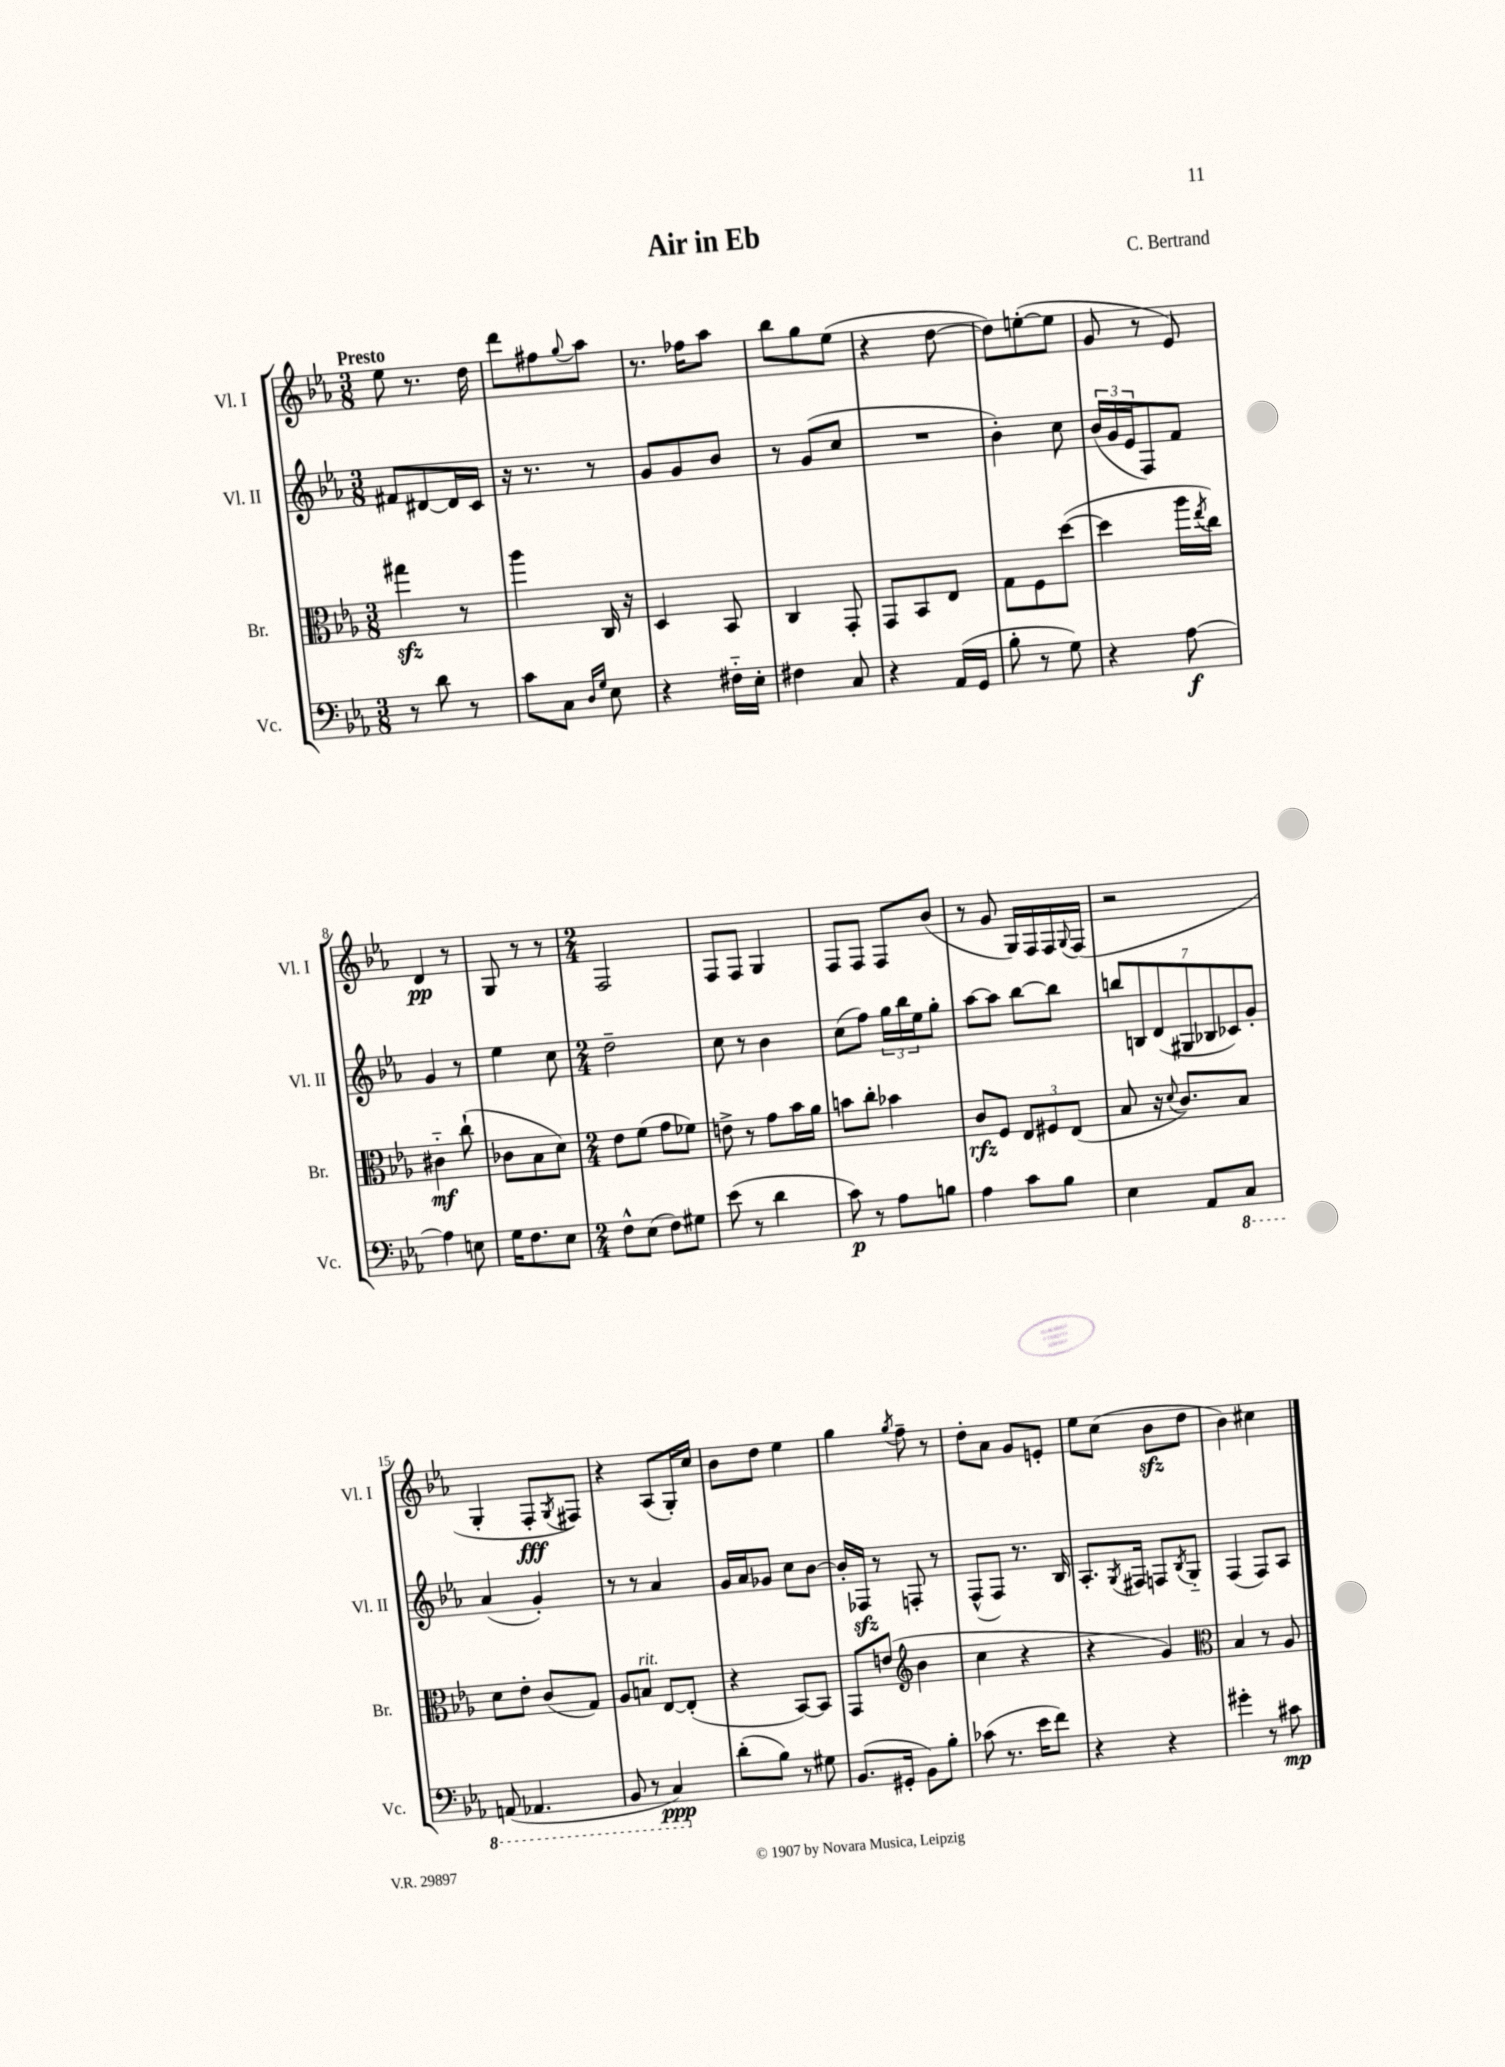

**kern	**dynam	**kern	**dynam	**kern	**kern	**dynam
*part4	*part4	*part3	*part3	*part2	*part1	*part1
*staff4	*staff4	*staff3	*staff3	*staff2	*staff1	*staff1
*I"Vc.	*	*I"Br.	*	*I"Vl. II	*I"Vl. I	*
*I'Vc.	*	*I'Br.	*	*I'Vl. II	*I'Vl. I	*
*clefF4	*	*clefC3	*	*clefG2	*clefG2	*
*k[b-e-a-]	*	*k[b-e-a-]	*	*k[b-e-a-]	*k[b-e-a-]	*
*M3/8	*	*M3/8	*	*M3/8	*M3/8	*
=1	=1	=1	=1	=1	=1	=1
!	!	!	!	!	!LO:TX:a:B:t=Presto	!
8r	.	4gg#Xzz\	.	8f#X/L	8ee-\	.
8d\	.	.	.	[8d#X/	8.r	.
8r	.	8r	.	16d#/L]	.	.
.	.	.	.	16c/JJ	16dd\	.
=2	=2	=2	=2	=2	=2	=2
8c\L	.	4aa-\	.	16r	8ddd\L	.
.	.	.	.	8.r	.	.
8C\J	.	.	.	.	8ff#X\	.
16qqD/LL	.	.	.	.	.	.
16qqG/JJ	.	.	.	.	8qqgg/	.
8E-\	.	16C/	.	8r	8aa-\J	.
.	.	16r	.	.	.	.
=3	=3	=3	=3	=3	=3	=3
4r	.	4D/	.	8g/L	8.r	.
.	.	.	.	8g/	.	.
.	.	.	.	.	16ff-X\KL	.
16F#X\LL	.	8BB-/	.	8b-/J	8aa-\J	.
16E-'\JJ	.	.	.	.	.	.
=4	=4	=4	=4	=4	=4	=4
4F#X\	.	4C/	.	8r	8bb-\L	.
.	.	.	.	(8g/L	8gg\	.
8C/	.	8GG'/	.	8cc/J	(8ee-\J	.
=5	=5	=5	=5	=5	=5	=5
4r	.	8GG/L	.	4.r	4r	.
.	.	8BB-/	.	.	.	.
(16AA-/LL	.	8E-/J	.	.	[8dd\	.
16GG/JJ	.	.	.	.	.	.
=6	=6	=6	=6	=6	=6	=6
8B-'\	.	8G\L	.	4b-'\)	8dd\L])	.
8r	.	8F\	.	.	([8een'\	.
8G\)	.	([8dd\J	.	8cc\	8ee\J]	.
=7	=7	=7	=7	=7	=7	=7
4r	.	4dd\]	.	(24b-/LL	8g/	.
.	.	.	.	24g/	.	.
.	.	.	.	24e-/J	.	.
.	.	.	.	8F/)	8r	.
[8A-\	f	16aa-\LL	.	8f/J	8e-/)	.
.	.	8qee-/	.	.	.	.
.	.	16cc\JJ)	.	.	.	.
!!LO:LB:g=z
=8	=8	=8	=8	=8	=8	=8
4A-\]	.	4c#X\	mf	4g/	4d/	pp
8En\	.	(8cc`\	.	8r	8r	.
=9	=9	=9	=9	=9	=9	=9
16G\KL	.	8c-X\L	.	4ee-\	8G/	.
8.F\	.	.	.	.	.	.
.	.	8B-\	.	.	8r	.
8E-\J	.	8d\J)	.	8cc\	8r	.
=10	=10	=10	=10	=10	=10	=10
*M2/4	*	*M2/4	*	*M2/4	*M2/4	*
8F^^\L	.	8e-\L	.	2dd~\	2F/	.
(8E-\J	.	(8f\J	.	.	.	.
8F\L)	.	8g\L	.	.	.	.
8G#X\J	.	8f-X\J)	.	.	.	.
=11	=11	=11	=11	=11	=11	=11
(8e-\	.	8en^\	.	8cc\	8F/L	.
8r	.	8r	.	8r	8F/J	.
4d\	.	8g\L	.	4b-\	4G/	.
.	.	16b-\L	.	.	.	.
.	.	16a-\JJ	.	.	.	.
=12	=12	=12	=12	=12	=12	=12
8c\)	p	8bn\L	.	(8cc\L	8F/L	.
8r	.	8cc'\J	.	8ff\J)	8F/J	.
8A-\L	.	4b-X\	.	24gg\LL	8F/L	.
.	.	.	.	24bb-\	.	.
.	.	.	.	24ee-\J	.	.
8Bn\J	.	.	.	8gg'\J	(8b-/J	.
=13	=13	=13	=13	=13	=13	=13
4A-\	.	8c/L	rfz	[8aa-\L	8r	.
.	.	8F/J	.	8aa-\J]	8g/	.
8c\L	.	12E-/L	.	[8bb-\L	16G/LL)	.
.	.	.	.	.	16F/	.
.	.	12F#X/	.	.	.	.
8B-\J	.	.	.	8bb-\J]	16F/	.
.	.	(12E-/J	.	.	.	.
.	.	.	.	.	8qqG/	.
.	.	.	.	.	(16F/JJ	.
=14	=14	=14	=14	=14	=14	=14
4E-\	.	8B-/	.	14bbn/L	2r	.
.	.	.	.	14Bn/	.	.
.	.	16r	.	.	.	.
.	.	.	.	(14d/	.	.
.	.	8qqd/	.	.	.	.
.	.	8.c/L)	.	.	.	.
.	.	.	.	14G#X/	.	.
8AA-/L	.	.	.	.	.	.
.	.	.	.	14B-X/	.	.
.	.	.	.	14c-X/)	.	.
*8ba	*	*	*	*	*	*
8CC/J	.	8B-/J	.	.	.	.
.	.	.	.	14g'/J	.	.
!!LO:LB:g=z
=15	=15	=15	=15	=15	=15	=15
(8AAAn/	.	8d\L	.	(4a-/	4G'/	.
4.AAA-X/	.	8e-'\J	.	.	.	.
.	.	(8c/L	.	4g'/)	8F'/L	fff
.	.	.	.	.	8qG/	.
.	.	8G/J)	.	.	8F#X/J)	.
=16	=16	=16	=16	=16	=16	=16
8BBB-/	.	8A-/L	.	8r	4r	.
!	!	!LO:TX:a:i:t=rit.	!	!	!	!
8r	.	8Bn/J	.	8r	.	.
4CC/)	ppp	[8E-/L	.	4a-/	(8A-/L	.
.	.	(8E-'/J]	.	.	16G'/L)	.
.	.	.	.	.	16cc/JJ	.
=17	=17	=17	=17	=17	=17	=17
*X8ba	*	*	*	*	*	*
(8d'\L	.	4r	.	16g/LL	8b-\L	.
.	.	.	.	16a-/J	.	.
8B-\J)	.	.	.	8g-X/J	8dd\J	.
8r	.	[8BB-/L)	.	8cc\L	4ee-\	.
8G#X\	.	8BB-/J]	.	[8b-\J	.	.
=18	=18	=18	=18	=18	=18	=18
(8.BB-/L	.	8GG/L	.	16b-'/LL]	4gg\	.
.	.	.	.	16F-Xzz/JJ	.	.
.	.	(8en/J	.	8r	.	.
16GG#X'/Jk	.	.	.	.	.	.
*	*	*clefG2	*	*	*	*
.	.	.	.	.	8qgg/	.
8BB-\L)	.	4b-\	.	8Fn'/	8ff~\	.
8B-'\J	.	.	.	8r	8r	.
=19	=19	=19	=19	=19	=19	=19
(8c-X\	.	4cc\	.	(8F^^/L	8dd'\L	.
8.r	.	.	.	8F/J)	8a-\J	.
.	.	4r	.	8.r	8g/L	.
16e-\KL	.	.	.	.	.	.
8f\J)	.	.	.	.	8en'/J	.
.	.	.	.	16B-/	.	.
=20	=20	=20	=20	=20	=20	=20
4r	.	4r	.	8.A-'/L	8ee-\L	.
.	.	.	.	.	(8cc\J	.
.	.	.	.	8qG/	.	.
.	.	.	.	16F#X/Jk	.	.
4r	.	4g/)	.	8Fn/L	8b-zz\L	.
.	.	.	.	8qB-/	.	.
.	.	.	.	8G/J	8dd\J	.
=21	=21	=21	=21	=21	=21	=21
*	*	*clefC3	*	*	*	*
4g#X'\	.	4B-/	.	(4F/	4b-\)	.
8r	.	8r	.	8F/L)	4cc#X\	.
8c#X\	mp	8A-/	.	8A-/J	.	.
==	==	==	==	==	==	==
*-	*-	*-	*-	*-	*-	*-
